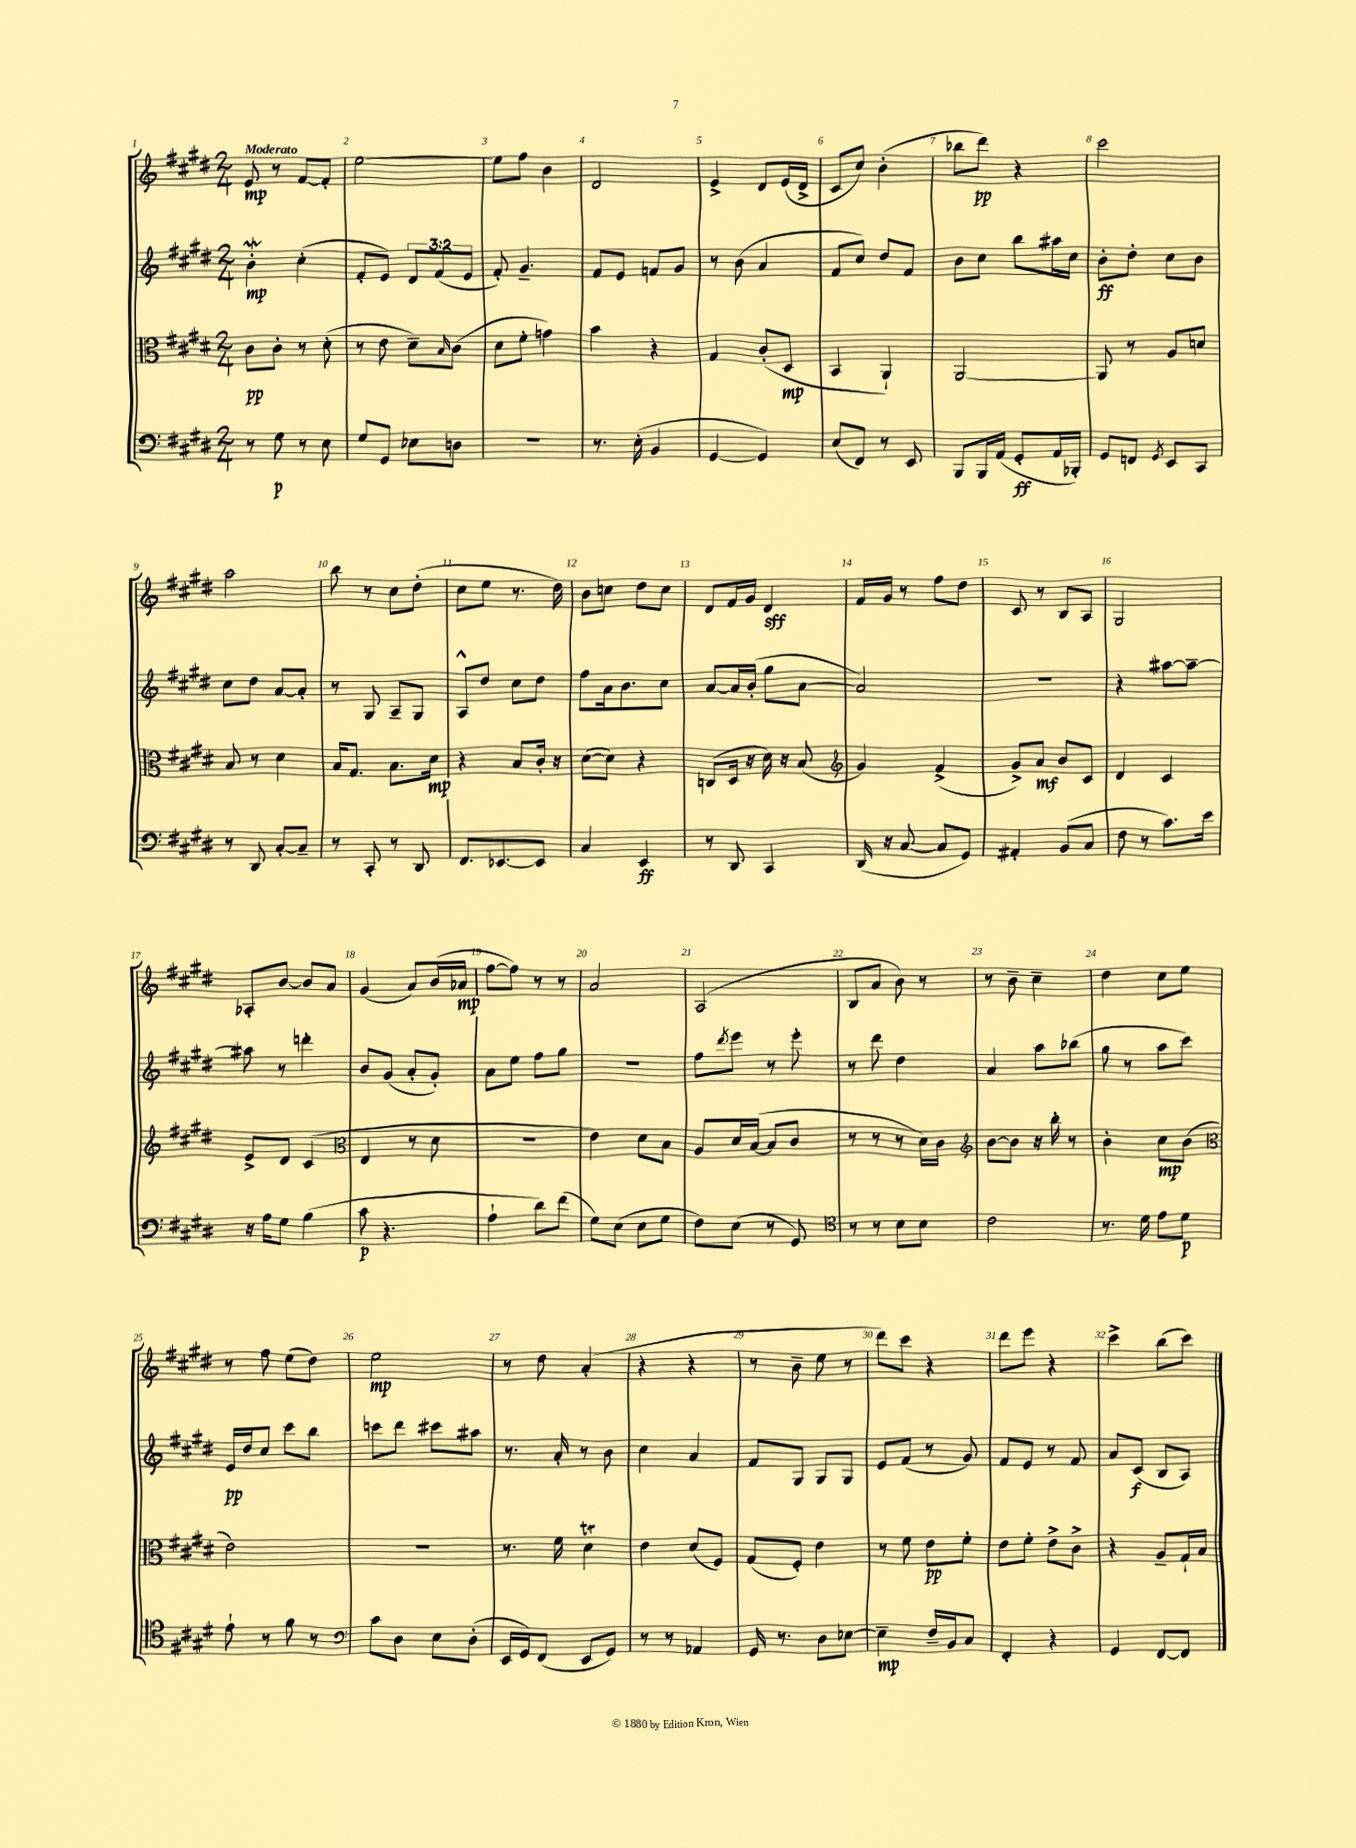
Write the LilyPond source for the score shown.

<<
\new StaffGroup <<
\new Staff = "s0" {
    \clef treble \key e \major \numericTimeSignature \time 2/4 \tempo "Moderato"
    e'8\mp r8 fis'8~ fis'8-. |
    e''2~ |
    e''8 fis''8 b'4 |
    dis'2 |
    e'4-> dis'8 e'16( dis'16-> |
    cis'8 cis''8) b'4-.( |
    bes''8 dis'''8\pp) r4 |
    cis'''2 |
    a''2 |
    b''8 r8 cis''8 dis''8-.( |
    cis''8 e''8 r8. dis''16) |
    b'8 c''8 dis''8 c''8 |
    dis'8 fis'16 gis'16 dis'4\sff |
    fis'16 gis'16 r8 fis''8 dis''8 |
    cis'8 r8 b8 a8 |
    gis2 |
    aes8-. b'8~ b'8 a'8 |
    gis'4( a'8) b'16( aes'16\mp |
    fis''8~ fis''8) r8 r8 |
    a'2 |
    a2( |
    b8 a'8 b'8) r8 |
    r8 b'8-- cis''4-- |
    dis''4 cis''8 e''8 |
    r8 fis''8 e''8( dis''8) |
    e''2\mp |
    r8 dis''8 a'4-.( |
    r4 r4 |
    r8 b'8-- e''8 r8 |
    dis'''8) cis'''8 r4 |
    dis'''8 e'''8 r4 |
    cis'''4-> b''8( cis'''8) \bar "|." |
}
\new Staff = "s1" {
    \clef treble \key e \major \numericTimeSignature \time 2/4 \override Staff.TupletNumber.text = #tuplet-number::calc-fraction-text
    b'4-.\mordent\mp cis''4-.( |
    fis'8-. e'8) \tuplet 3/2 { dis'8 fis'8( e'8 } |
    fis'8-.) gis'4.-- |
    fis'8 e'8 f'8 gis'8 |
    r8 b'8( a'4 |
    fis'8 cis''8) dis''8 fis'8 |
    b'8 cis''8 b''8 ais''16 cis''16 |
    b'8-.\ff dis''8-. cis''8 b'8 |
    cis''8 dis''8 a'8~ a'8-. |
    r8 gis8 a8-- gis8 |
    a8-^ dis''8 cis''8 dis''8 |
    fis''8 a'16 b'8. cis''8 |
    a'8~ a'16 b'16-.( gis''8 a'8~ |
    a'2) |
    R2 |
    r4 ais''8~ ais''8~-- |
    ais''8 r8 d'''4-. |
    b'8 gis'8( a'8-. gis'8-.) |
    a'8 e''8 fis''8 gis''8 |
    r2 |
    fis''8 \acciaccatura { dis'''8 } e'''8 r8 e'''8-. |
    r8 dis'''8 dis''4 |
    a'4 a''8 bes''8( |
    gis''8 r8 a''8 cis'''8) |
    e'16\pp dis''16 cis''8 cis'''8 b''8 |
    c'''8 dis'''8 cis'''8 ais''8 |
    r8. a'16-. r8 b'8 |
    cis''4 a'4 |
    fis'8 gis8 gis8 gis8 |
    e'8 fis'8( r8 gis'8) |
    fis'8 e'8 r8 fis'8 |
    a'8 cis'8\f( b8 a8) \bar "|." |
}
\new Staff = "s2" {
    \clef alto \key e \major \numericTimeSignature \time 2/4
    cis'8\pp cis'8-. r8 dis'8-.( |
    r8 e'8 dis'8--) \grace { b16 } cis'8( |
    dis'8 fis'8-. g'4) |
    b'4 r4 |
    gis4 cis'8-.( dis8\mp |
    b,4 a,4-!) |
    a,2~ |
    a,8 r8 a8 d'8 |
    b8 r8 dis'4 |
    b16 gis8. b8. dis'16\mp |
    r4 b8 cis'16-. r16 |
    dis'8~( dis'8) r4 |
    c8( dis16 r16 dis'16) r16 b8( |
    \clef treble gis'4) fis'4->( |
    gis'8->) a'8\mf b'8 cis'8 |
    dis'4 cis'4 |
    e'8-> dis'8 cis'4( |
    \clef alto e4 r8 dis'8 |
    R2 |
    e'4) dis'8 b8 |
    a8 dis'16 b16~( b8 cis'8 |
    r8 r8 r8 dis'16) cis'16 |
    \clef treble b'8~ b'8 r16 b''16-. r8 |
    b'4-. cis''8\mp b'8( |
    \clef alto e'2) |
    r2 |
    r8. fis'16 dis'4\trill |
    e'4 dis'8( fis8) |
    gis8( fis8-.) e'4 |
    r8 fis'8 e'8\pp fis'8-. |
    e'8 fis'8-. e'8-> cis'8-> |
    r4 a8-- gis16-! b16 \bar "|." |
}
\new Staff = "s3" {
    \clef bass \key e \major \numericTimeSignature \time 2/4
    r8 gis8\p r8 e8 |
    gis8 gis,8 ees8 d8 |
    r2 |
    r8. e16-.( b,4 |
    gis,4~ gis,4) |
    e8( fis,8) r8 e,8 |
    b,,8 b,,16 a,16( gis,8-.\ff a,16 bes,,16-.) |
    gis,8 f,8 \acciaccatura { gis,8 } e,8 cis,8 |
    r8 dis,8 cis8~-. cis8-- |
    r8 cis,8-. r8 dis,8 |
    fis,8. ees,8.~ ees,8 |
    cis4 e,4\ff |
    r8 dis,8 cis,4 |
    dis,16( r16 cis8~ cis8 gis,8) |
    ais,4-. b,8( cis8 |
    fis8 r8 cis'8.) e'16 |
    r16 a16 gis8 b4( |
    cis'8\p r4. |
    a4-! dis'8) fis'8( |
    gis8) e8( e8 gis8 |
    fis8) e8( r8 gis,8) |
    \clef tenor r8 r8 b8 b8 |
    cis'2 |
    r8. dis'16 e'8 dis'8\p |
    e'8-! r8 fis'8 r8 |
    \clef bass cis'8 dis8 e8 dis8-.( |
    e,16 gis,16) fis,8( e,8 gis,8) |
    r8 r8 aes,4 |
    gis,16 r8. dis8 ees8~ |
    ees4--\mp fis16-- b,16 cis8 |
    fis,4-. r4 |
    gis,4 fis,8~ fis,8 \bar "|." |
}
>>
>>
\layout { \context { \Score \override BarNumber.break-visibility = ##(#f #t #t) barNumberVisibility = #all-bar-numbers-visible } }
